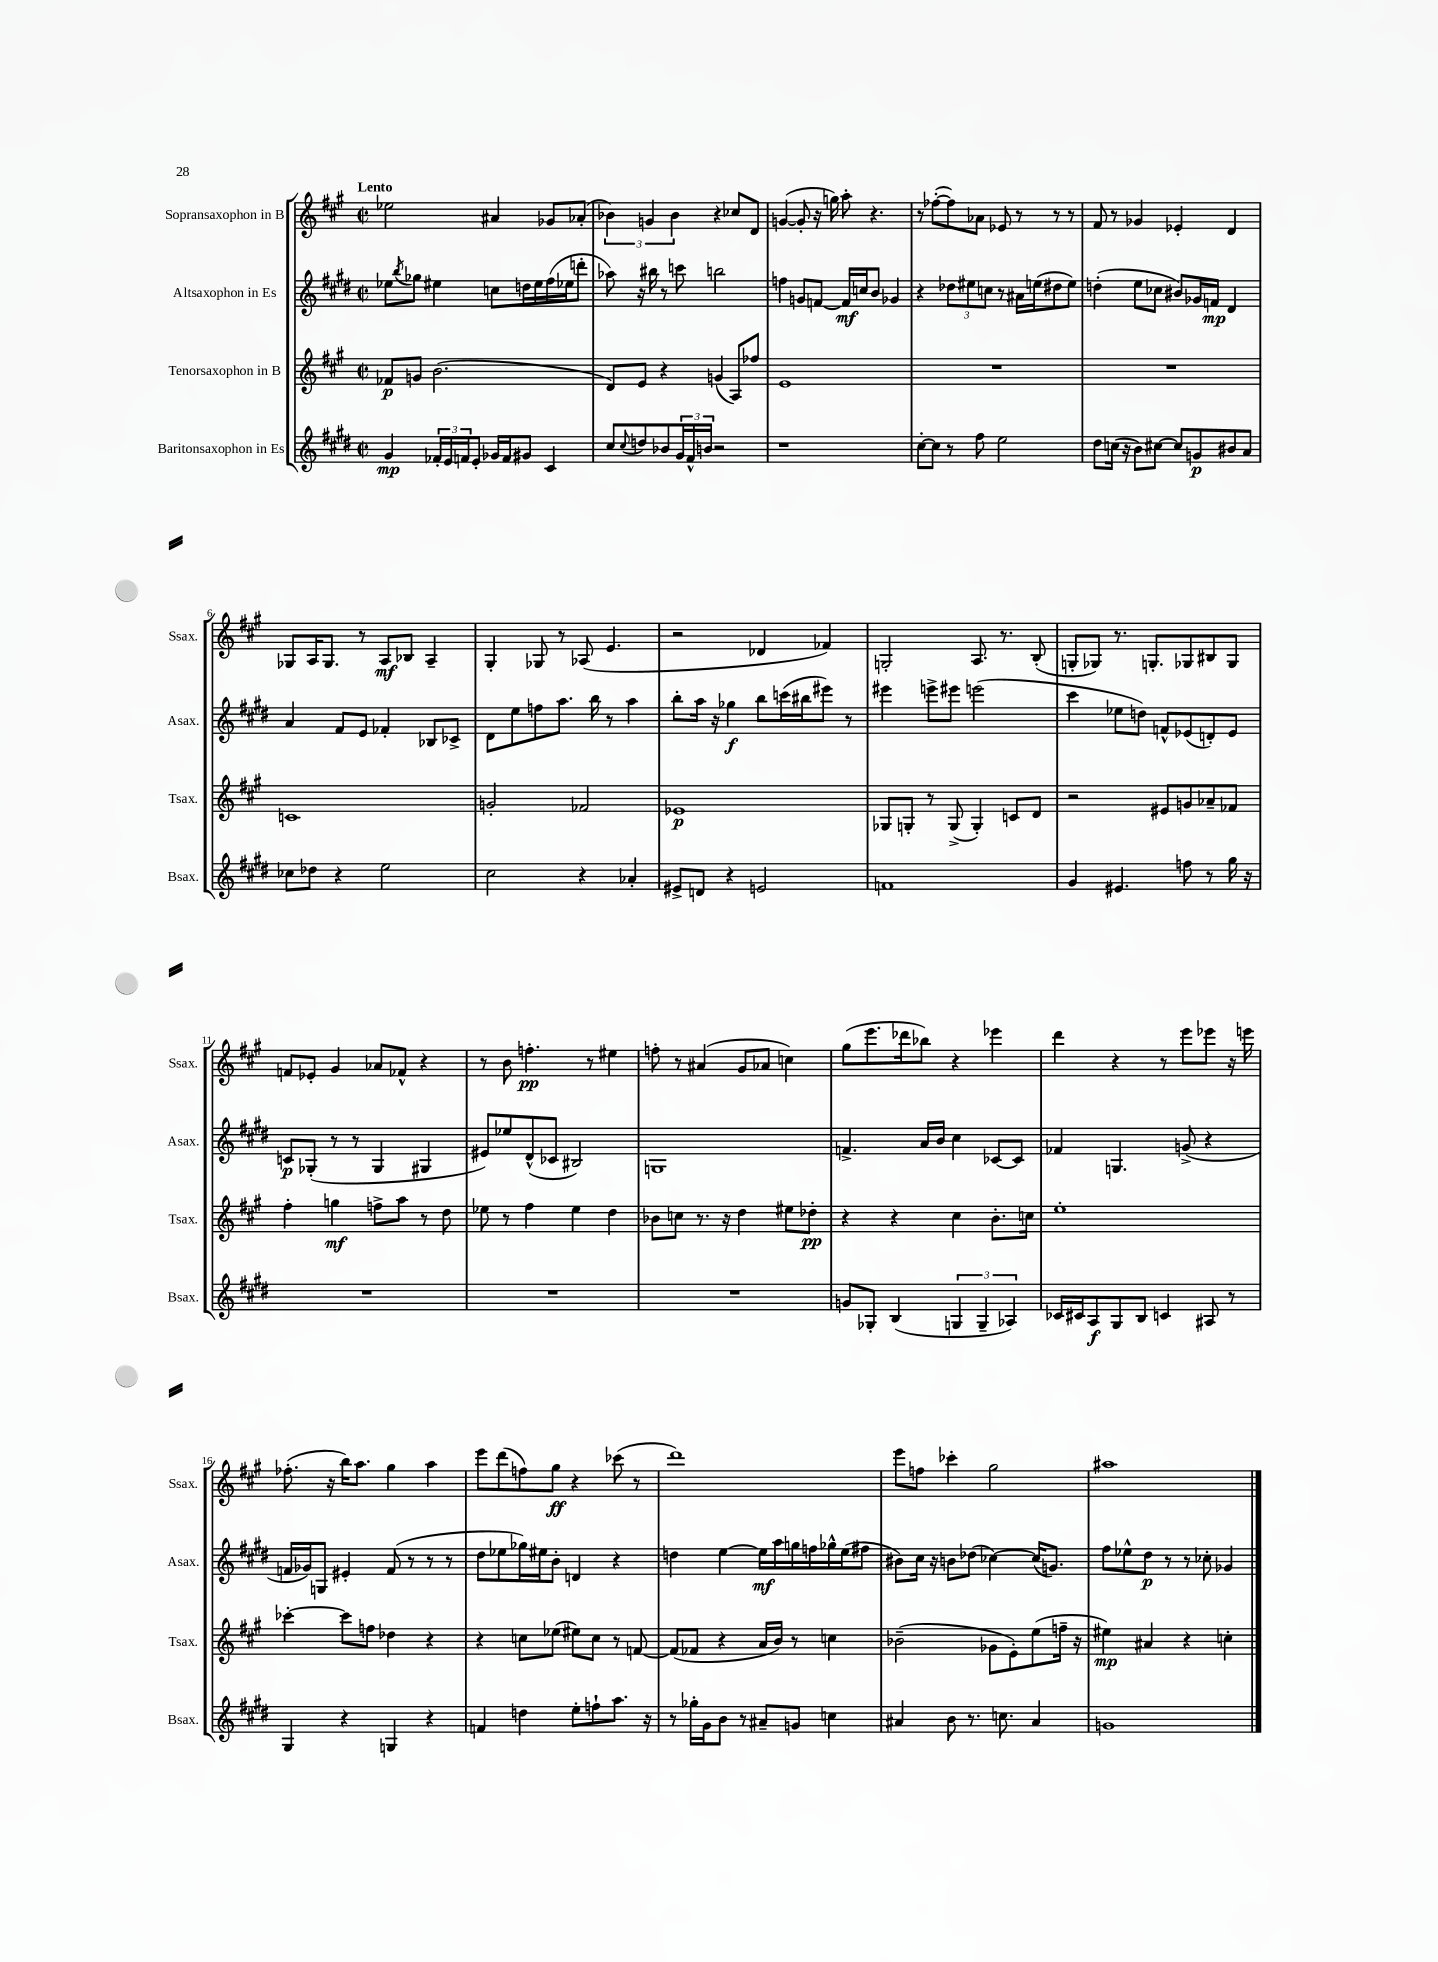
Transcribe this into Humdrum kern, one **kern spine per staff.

**kern	**kern	**kern	**kern
*staff4	*staff3	*staff2	*staff1
*clefG2	*clefG2	*clefG2	*clefG2
*k[f#c#g#d#]	*k[f#c#g#]	*k[f#c#g#d#]	*k[f#c#g#]
*M2/2	*M2/2	*M2/2	*M2/2
*met(c|)	*met(c|)	*met(c|)	*met(c|)
4g#/	8f-/L	8ee-\L	2ee-\
.	.	8qbb/	.
.	8g/J	8gg-\J	.
24f-'/LL	(2.b\	4ee#\	.
24e/	.	.	.
24f/J	.	.	.
8e'/J	.	.	.
16g-/LL	.	8cc\L	4a#/
16f/J	.	.	.
8g#/J	.	16dd\L	.
.	.	16ee#\	.
4c#/	.	(16ff#\	8g-/L
.	.	16ee-\J	.
.	.	8ddd'\J	(8a-'/J
=	=	=	=
8cc#/L	8d/L)	8aa-\)	6b-\)
8qqcc#/	.	.	.
8dd/	8e/J	16r	.
.	.	.	6g/
.	.	16bb#\	.
8b-/	4r	8r	.
.	.	.	6b-\
24g#/L	.	8ccc\	.
24f#^^/	.	.	.
24b/JJ	.	.	.
2r	(4g/	2bb\	4r
.	8A/L)	.	8cc-/L
.	8ff-/J	.	8d/J
=	=	=	=
1r	1e	4ff\	([4g/
.	.	8g/L	8g'/]
.	.	[8f/J	16r
.	.	.	16gg\)
.	.	16f/]LL	8aa'\
.	.	16cc/J	.
.	.	8b/J	4.r
.	.	4g-/	.
=	=	=	=
[8cc#'\L	1r	4r	8r
8cc#\]J	.	.	([8ff-'\L
8r	.	12dd-\L	8ff-\])
.	.	12ee#\	.
8ff#\	.	.	8a-\J
.	.	12cc\J	.
2ee\	.	8r	8e-/
.	.	16a#\LL	8r
.	.	(16ee\J	.
.	.	8dd#\	8r
.	.	8ee\J)	8r
=	=	=	=
8dd#\L	1r	(4dd'\	8f#/
(16cc\Jk	.	.	8r
16r	.	.	.
8b\L)	.	8ee\L	4g-/
[8cc#\J	.	8cc-\J	.
8cc#/]L	.	8b#/L)	4e-'/
8g/	.	16g-/L	.
.	.	16f/JJ	.
8b#/	.	4d#/	4d/
8a/J	.	.	.
=	=	=	=
8cc-\L	1c	4a/	8G-/L
8dd-\J	.	.	16A/K
.	.	.	8.G-/J
4r	.	8f#/L	.
.	.	8e/J	8r
2ee\	.	4f-'/	8A/L
.	.	.	8B-/J
.	.	8B-/L	4A~/
.	.	8c-^/J	.
=	=	=	=
2cc#\	2g'/	8d#\L	4G#'/
.	.	8ee\	.
.	.	8ff\	8G-/
.	.	8.aa\J	8r
4r	2f-/	.	(8A-/
.	.	16bb\	.
.	.	8r	4.e/
4a-'/	.	4aa\	.
=	=	=	=
8e#^/L	1e-	8bb'\L	2r
8d/J	.	16aa\Jk	.
.	.	16r	.
4r	.	4gg-\	.
2e/	.	8bb\L	4d-/
.	.	(16ccc\L	.
.	.	16bb#\J	.
.	.	8eee#\J)	4f-/)
.	.	8r	.
=	=	=	=
1f	8G-/L	4eee#\	2G'/
.	8G'/J	.	.
.	8r	8eee^\L	.
.	(8G^/	8eee#\J	.
.	4G'/)	(2eee\	8.A/
.	.	.	8.r
.	8c/L	.	.
.	8d/J	.	(8B'/
=	=	=	=
4g#/	2r	4ccc#\	8G'/L
.	.	.	8G-/J)
4.e#/	.	8ee-\L	8.r
.	.	8dd\J)	.
.	.	.	8.G'/L
.	8e#/L	8f^^/L	.
8ff\	8g/	(8e-/	8G-/
8r	8a-~/	8d'/)	8B#/
16gg#\	8f-/J	8e-/J	8G-/J
16r	.	.	.
=	=	=	=
1r	4ff#'\	8c/L	8f/L
.	.	(8G-'/J	8e-'/J
.	4gg\	8r	4g#/
.	.	8r	.
.	8ff^\L	4G-/	8a-/L
.	8aa\J	.	8f-^^/J
.	8r	4G#/	4r
.	8dd\	.	.
=	=	=	=
1r	8ee-\	8e#/L)	8r
.	8r	8ee-/	8b\
.	4ff#\	(8d#^^/	4.ff'\
.	.	8c-/J	.
.	4ee-\	2B#/)	.
.	.	.	8r
.	4dd\	.	4ee#\
=	=	=	=
1r	8b-\L	1G	8ff'\
.	8cc\J	.	8r
.	8.r	.	(4a#/
.	16r	.	.
.	4dd\	.	8g#/L
.	.	.	8a-/J
.	8ee#\L	.	4cc\)
.	8dd-'\J	.	.
=	=	=	=
8g/L	4r	4.f^/	(8gg#\L
8G-'/J	.	.	8.eee\
(4B/	4r	.	.
.	.	.	16ddd-\k
.	.	16a/LL	8bb-\J)
.	.	16b/JJ	.
6G/	4cc#\	4cc#\	4r
6G~/	.	.	.
.	8.b'\L	[8c-/L	4eee-\
6A-/)	.	.	.
.	.	8c-/]J	.
.	16cc\Jk	.	.
=	=	=	=
16c-/LL	1ee'	4f-/	4ddd\
16c#/J	.	.	.
8A/	.	.	.
8G#/	.	4.G/	4r
8B/J	.	.	.
4c/	.	.	8r
.	.	(8g^/	8eee\L
8A#/	.	4r	8eee-\J
8r	.	.	16r
.	.	.	16eee\
=	=	=	=
4G#/	[4ccc-'\	16f/LL	(8.ff-'\
.	.	16g-/J)	.
.	.	8G/J	.
.	.	.	16r
4r	8ccc-\]L	4e#'/	16bb\LK)
.	.	.	8.aa\J
.	8ff\J	.	.
4G/	4dd-\	(8f/	4gg#\
.	.	8r	.
4r	4r	8r	4aa\
.	.	8r	.
=	=	=	=
4f/	4r	8dd#\L	8eee\L
.	.	8ee-\	(8ddd\
4dd\	8cc\L	16gg-\L)	8ff\)
.	.	16ee#\J	.
.	(8ee-\J	8b'\J	8gg#\J
8ee'\L	8ee#\L)	4d/	4r
8ff`\	8cc\J	.	.
8.aa\J	8r	4r	(8ccc-\
.	[8f/	.	8r
16r	.	.	.
=	=	=	=
8r	(8f/]L	4dd\	1ddd)
16gg-'\LL	8f-/J	.	.
16g#\J	.	.	.
8b\J	4r	[4ee\	.
8r	.	.	.
8a#~/L	16a/LL	16ee\]LL	.
.	16b/JJ)	16aa\	.
8g/J	8r	16gg\	.
.	.	16ff\	.
4cc\	4cc\	16gg-^^\	.
.	.	(16ee\J	.
.	.	8ff#\J	.
=	=	=	=
4a#/	(2b-~\	8b#\L)	8eee\L
.	.	16cc#\Jk	8ff\J
.	.	16r	.
8b\	.	8b\L	4ccc-'\
8.r	.	(8dd-\J	.
.	8g-\L	[4cc-\)	2gg#\
8.cc\	.	.	.
.	8e'\)	.	.
4a#/	(8ee\	(16cc-/]LK	.
.	.	8.g/J)	.
.	16ff~\Jk	.	.
.	16r	.	.
=	=	=	=
1g	4ee#\)	8ff#\L	1aa#
.	.	8ee-^^\	.
.	4a#/	8dd#\J	.
.	.	8r	.
.	4r	8r	.
.	.	8cc-'\	.
.	4cc'\	4g-/	.
==	==	==	==
*-	*-	*-	*-
